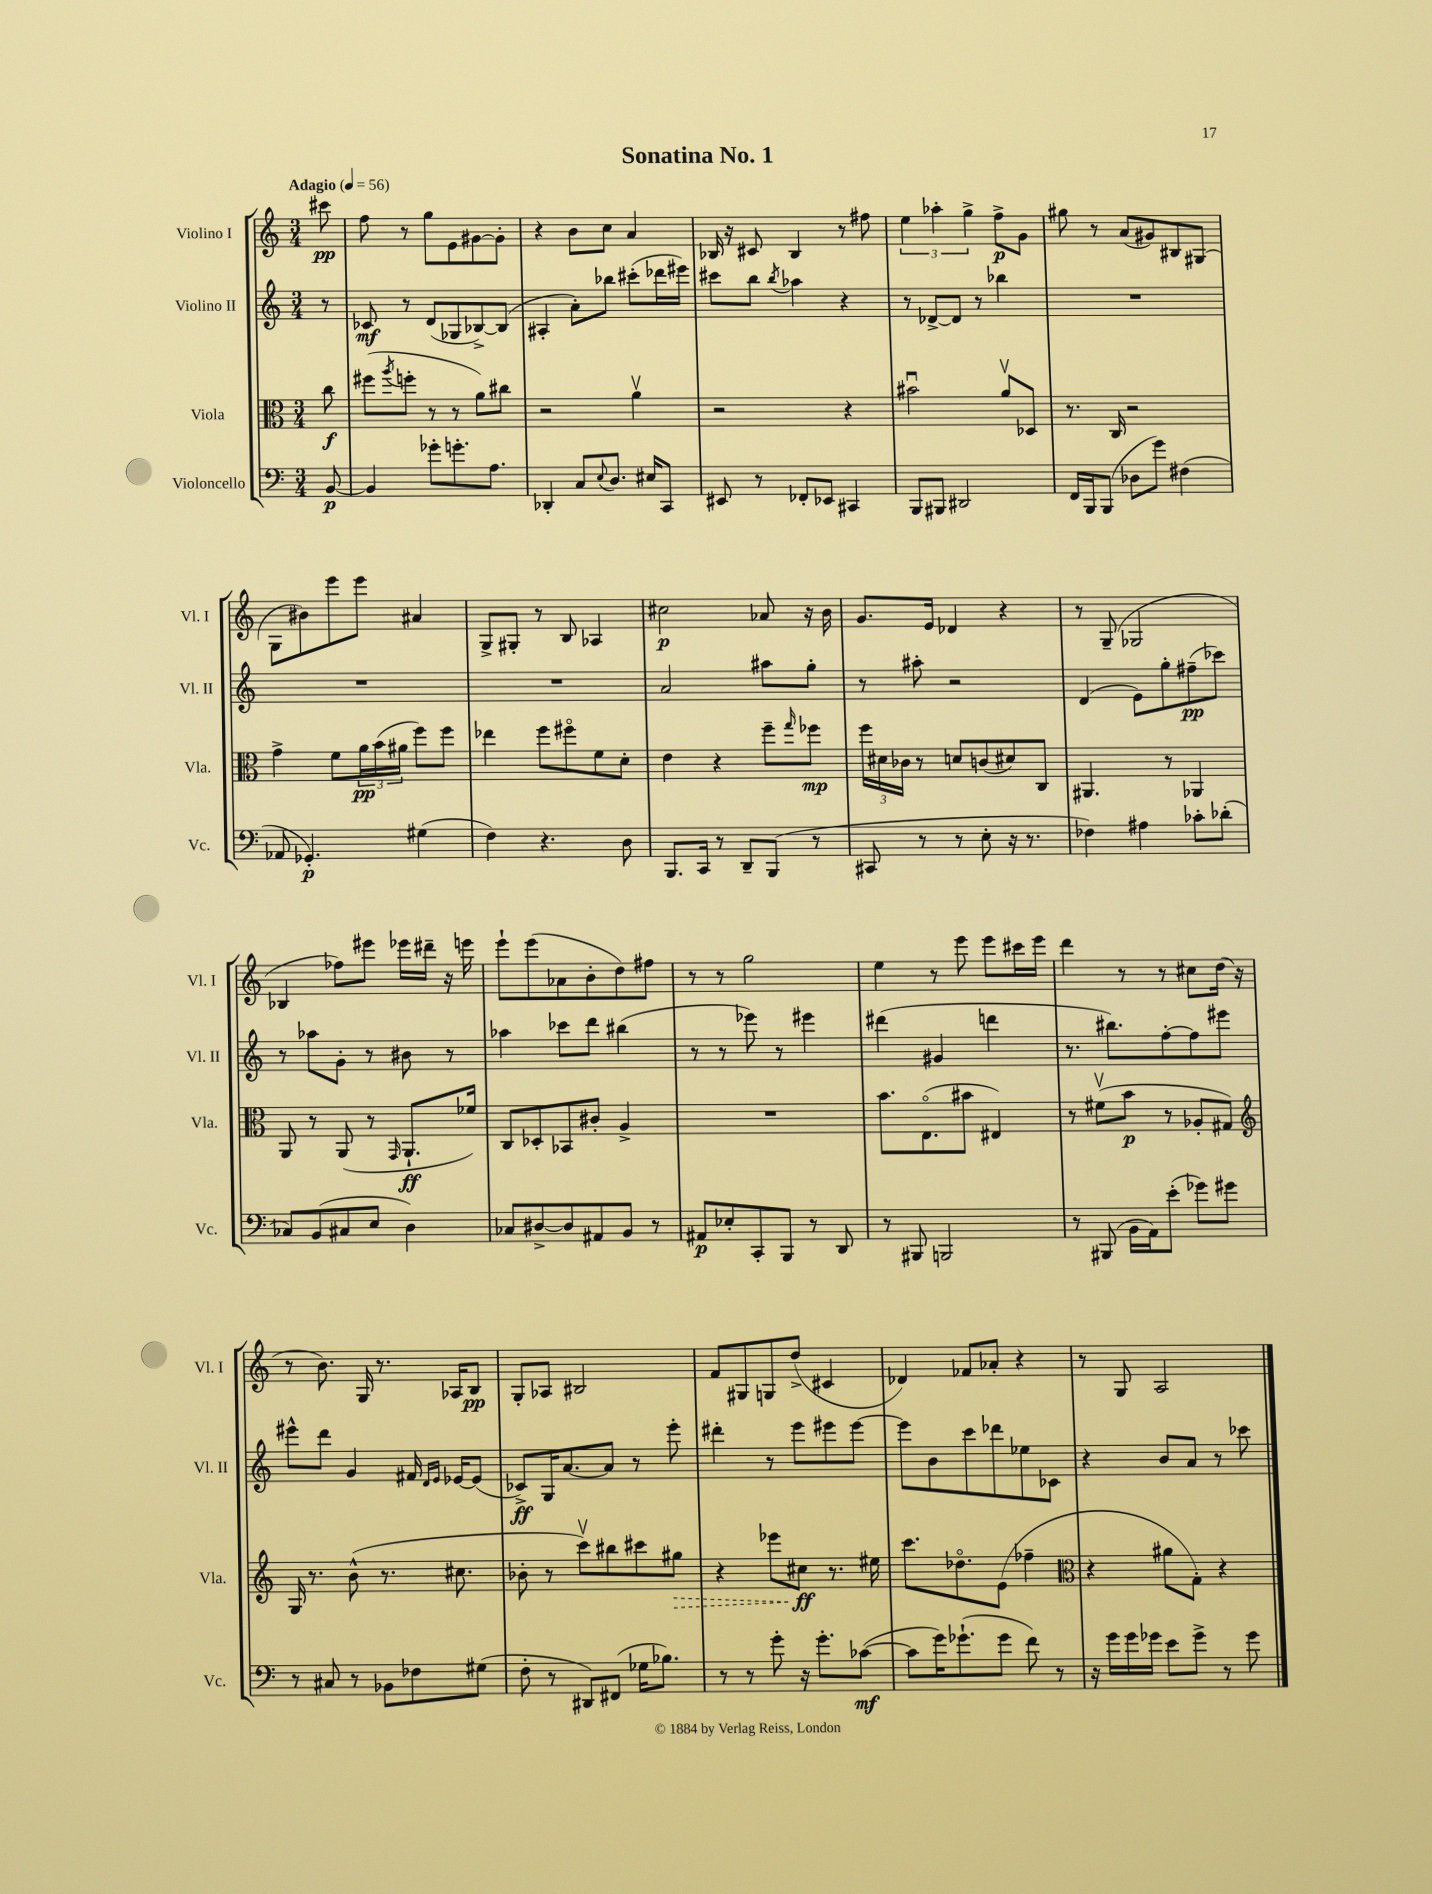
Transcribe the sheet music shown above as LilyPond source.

\header { title = "Sonatina No. 1" }
<<
\new StaffGroup <<
\new Staff = "s0" \with { instrumentName = "Violino I" shortInstrumentName = "Vl. I" } {
    \clef treble \key c \major \numericTimeSignature \time 3/4 \partial 8 \tempo "Adagio" 4 = 56
    cis'''8\pp |
    f''8 r8 g''8 e'8 gis'8~ gis'8-. |
    r4 b'8 c''8 a'4 |
    bes16 r16 cis'8 bes4 r8 fis''8 |
    \tuplet 3/2 { e''4 aes''4-. g''4-> } f''8->\p g'8 |
    gis''8 r8 a'8( gis'8) bis8 gis8( |
    g8 bis'8) e'''8 e'''8 ais'4 |
    g8-> gis8-. r8 b8 aes4 |
    cis''2\p aes'8 r16 b'16 |
    g'8. e'16 des'4 r4 |
    r8 g8--( ges2 |
    bes4 fes''8) eis'''8 ees'''16 dis'''16-- r16 e'''16 |
    e'''8-! e'''8( aes'8 b'8-. d''8) fis''8 |
    r8 r8 g''2 |
    e''4 r8 e'''8 e'''8 cis'''16 e'''16 |
    d'''4 r8 r8 cis''8 d''16( r16 |
    r8 b'8.) g16 r8. aes16 b8\pp |
    g8-. aes8 bis2 |
    f'8 gis8 g8 d''8->( cis'4 |
    des'4) fes'8 aes'8-. r4 |
    r8 g8 a2 \bar "|." |
}
\new Staff = "s1" \with { instrumentName = "Violino II" shortInstrumentName = "Vl. II" } {
    \clef treble \key c \major \numericTimeSignature \time 3/4 \partial 8
    r8 |
    ces'8\mf r8 d'8( ges8 bes8~->) bes8( |
    ais4-. a'8-.) bes''8 cis'''8-.( des'''16 eis'''16) |
    cis'''8 b''8 \acciaccatura { b''8 } aes''4 r4 |
    r8 des'8~-> des'8 r8 bes''4 |
    R2. |
    R2. |
    R2. |
    a'2 ais''8 g''8-. |
    r8 ais''8-. r2 |
    d'4( e'8) g''8-. fis''8--\pp( ces'''8) |
    r8 aes''8 g'8-. r8 bis'8 r8 |
    aes''4 ces'''8 d'''8 bis''4( |
    r8 r8 ees'''8) r8 eis'''4 |
    dis'''4( gis'4 d'''4 |
    r8. bis''8.) f''8~-. f''8 eis'''8 |
    eis'''8-^ d'''8 g'4 fis'16 \grace { d'16 e'16 } ees'16~ ees'8( |
    ces'8->\ff) g16 a'8.~ a'8 r8 e'''8-. |
    dis'''4-. r8 e'''8 eis'''8 eis'''8~ |
    eis'''8 b'8 c'''8 des'''8 ees''8 ces'8 |
    r4 b'8 a'8 r8 ces'''8 \bar "|." |
}
\new Staff = "s2" \with { instrumentName = "Viola" shortInstrumentName = "Vla." } {
    \clef alto \key c \major \numericTimeSignature \time 3/4 \partial 8
    c''8\f |
    fis''8( \acciaccatura { a''8 } f''8-. r8 r8 a'8) cis''8 |
    r2 a'4\upbow |
    r2 r4 |
    bis'2\downbow a'8\upbow des8 |
    r8. c16 r2 |
    g'4-> f'8 \tuplet 3/2 { a'16\pp b'16( ais'16 } f''8) f''8 |
    ees''4 f''8 fis''8\flageolet f'8 d'8-. |
    e'4 r4 f''8-- \grace { g''16 } fes''8\mp |
    \tuplet 3/2 { f''16 dis'16 ces'16 } r8 d'8 c'8( dis'8) c8 |
    ais,4. r8 aes,4 |
    a,8 r8 a,8( r8 \grace { g,16 } a,8.-!\ff fes'16) |
    c8 des8-. bes,8 cis'8-. a4-> |
    R2. |
    b'8. e8.\flageolet( bis'8 eis4) |
    r8 fis'8\upbow( b'8\p r8 aes8-. gis8) |
    \clef treble g16 r8. b'8-^( r8. cis''8. |
    bes'8-. r8 c'''8\upbow) bis''8 cis'''8 \once \override Hairpin.style = #'dashed-line gis''8\> |
    r4 ees'''8 cis''8\ff\! r8. eis''16 |
    c'''8. des''8.\flageolet e'8( fes''4-- |
    \clef alto r4 ais'8 g8-.) r4 \bar "|." |
}
\new Staff = "s3" \with { instrumentName = "Violoncello" shortInstrumentName = "Vc." } {
    \clef bass \key c \major \numericTimeSignature \time 3/4 \partial 8
    b,8~\p |
    b,4 ges'8-. g'8.-. a8. |
    des,4-. c8 \appoggiatura { e8 } d8. eis16 c,8 |
    eis,8 r8 fes,8-. ees,8 cis,4 |
    b,,8 bis,,8 dis,2 |
    f,16 b,,16 b,,8( des8 g'8) fis4( |
    aes,8 ges,4.-.\p) gis4( |
    f4) r4. d8 |
    b,,8. c,16 r8 d,8-- b,,8( r8 |
    cis,8 r8 r8 e8-. r16 r8. |
    fes4) ais4 ces'8-. des'8-.( |
    ces8) b,8( cis8 e8 d4) |
    ces8 dis8~-> dis8 ais,8 b,8 r8 |
    ais,8\p ees8-. c,8-. b,,8 r8 d,8 |
    r8 bis,,8 b,,2 |
    r8 bis,,8( b,16 a,16) e'8-.( ges'8) gis'8 |
    r8 cis8 r8 bes,8 fes8 gis8( |
    f8-. r8 dis,8) fis,8( ges16 bes8.) |
    r8 r8 g'8-. r16 g'8.-. ces'8~\mf( |
    ces'8 g'16) ges'8.-!( ges'8 f'8) r8 |
    r16 g'16 g'16 ges'16 e'8 ges'8-> r8 ges'8 \bar "|." |
}
>>
>>
\layout { \context { \Score \remove "Bar_number_engraver" } }
